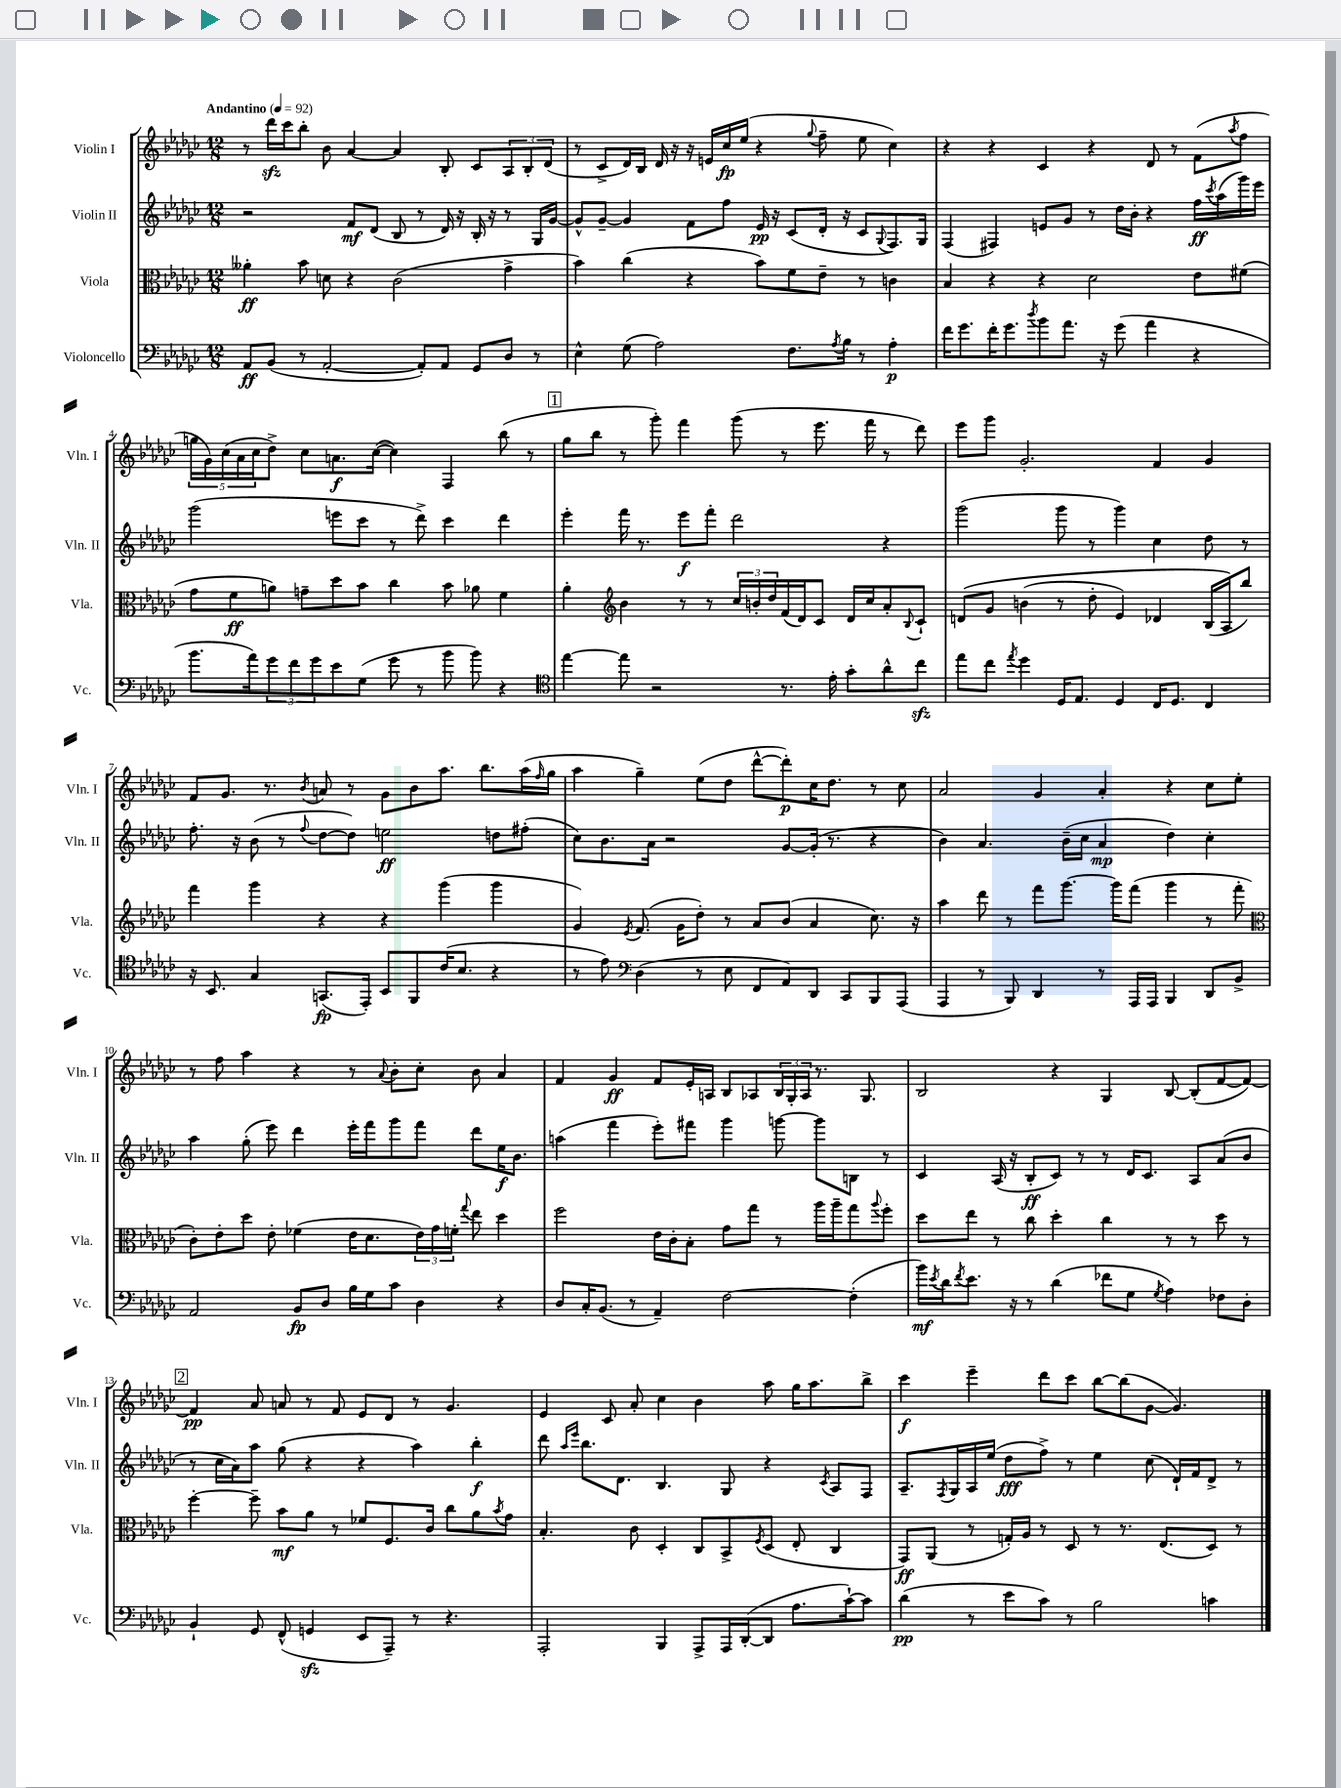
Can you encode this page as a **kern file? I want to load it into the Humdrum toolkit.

**kern	**kern	**kern	**kern
*staff4	*staff3	*staff2	*staff1
*clefF4	*clefC3	*clefG2	*clefG2
*k[b-e-a-d-g-c-]	*k[b-e-a-d-g-c-]	*k[b-e-a-d-g-c-]	*k[b-e-a-d-g-c-]
*M12/8	*M12/8	*M12/8	*M12/8
*MM92	*MM92	*MM92	*MM92
8AA-	4a--'	2r	8r
(8BB-	.	.	16ddd-
.	.	.	16ccc-
8r	8b-	.	8bb-'
[2AA-'	8d	.	8b-
.	4r	8f	[4a-
.	.	(8d-	.
.	(2c-	8B-	4a-]
8AA-'])	.	8r	.
8AA-	.	16d-)	8B-'
.	.	16r	.
8GG-	.	16B-'	8c-
.	.	16r	.
8D-	4g-^	8r	12A-
.	.	.	12B-'
8r	.	16G-	.
.	.	.	(12d-
.	.	[16g-	.
=	=	=	=
4E-^^	4b-)	8g-^^]	8r
.	.	[8g-~	8c-^
(8G-	(4cc-	4g-]	16d-)
.	.	.	16B-
2A-)	.	.	16d-
.	.	.	16r
.	4r	8f	16r
.	.	.	16e
.	.	8ff	16cc-
.	.	.	(16ee-
.	8b-)	16e-	4r
.	.	16r	.
8.F	8f	(8c-	.
.	.	.	8qqgg-
.	8e-~	16d-'	8ff~
8qA-	.	.	.
16B-	.	16r	.
8r	8r	8c-	8ee-
.	.	8qqG-	.
4A-'	4c	8.F)	4cc-)
.	.	16G-	.
=	=	=	=
16f	4B-	(4F	4r
8.g-	.	.	.
16f'	4r	4F#)	4r
8.g-	.	.	.
8qdd-	.	.	.
8b-	4r	8e	4c-
8.a-	.	8g-	.
.	2d-	8r	4r
16r	.	.	.
(8g-	.	16dd-	.
.	.	16b-'	.
4a-	.	4r	8d-
.	.	.	8r
4r	8e-	16ff	(8f
.	.	8qccc-	.
.	.	(16aa-	.
.	.	.	8qaa-
.	(8f#	16ggg-)	8ff
.	.	16eee-	.
=	=	=	=
8.b-	8g-	(2ggg-	20gg
.	.	.	20g-)
.	.	.	(20cc-
.	8f	.	.
.	.	.	20a-
16a-)	.	.	.
.	.	.	20cc-
12g-	8a)	.	8dd-^)
12f	.	.	.
.	8g~	.	8cc-
12g-	.	.	.
8e-	8dd-	8eee	8.a
(8G-	8b-	8ccc-	.
.	.	.	([16cc-
8g-	4cc-	8r	4cc-])
8r	.	8ddd-^)	.
8b-	8b-	4ccc-	4F
8b-)	8a-	.	.
4r	4f	4ddd-	(8bb-
.	.	.	8r
=	=	=	=
*clefC4	*	*	*
[4ee-	4a-'	4eee-'	8gg-
.	.	.	8bb-
*	*clefG2	*	*
8ee-]	4b-	16fff	8r
.	.	8.r	.
2r	.	.	8ggg-')
.	8r	8eee-	4fff
.	8r	8fff'	.
.	24cc-	2ddd-	(8ggg-
.	24b'	.	.
.	24dd-	.	.
8.r	(16f	.	8r
.	16d-)	.	.
.	8c-	.	8.eee-
16e-'	.	.	.
8g-'	16d-	.	.
.	16cc-	.	16fff
8a-^^	8a-'	4r	8r
.	8qqB-	.	.
8cc-	8c-`	.	8ddd-)
=	=	=	=
8ee-	&(8d	(2ggg-	8eee-
8cc-	8g-	.	8ggg-
8qee-	.	.	.
4dd-	(4b	.	2.g-'
16D-	8r	8ggg-	.
8.E-	.	.	.
.	8dd-'	8r	.
4D-	4e-)	4ggg-)	.
16C-	4d-	4cc-	4f
8.D-	.	.	.
4C-	(16B-	8dd-	4g-
.	16A-&)	.	.
.	8bb-)	8r	.
=	=	=	=
16r	4fff	8.ff'	8f
8.BB-	.	.	.
.	.	.	8.g-
.	.	16r	.
4G-	4ggg-	(8b-	.
.	.	.	8.r
.	.	8r	.
.	.	8qqff	8qb-
(8.GG	4r	[8dd-	8a
.	.	8dd-])	8r
16EE-')	.	.	.
8BB-	4r	2ee	8g-
8FF	.	.	8b-
(16c-	(4ggg-	.	8.aa-
8.B-	.	.	.
.	.	.	8.bb-
4r	4ggg-	8dd	.
.	.	(8ff#'	(16aa-
.	.	.	16qqff
.	.	.	16gg-
=	=	=	=
8r	4g-)	8cc-)	4aa-
8e-)	.	8.b-	.
*clefF4	*	*	*
.	8qe-	.	.
(4D-	(8.f	.	4gg-~)
.	.	16a-	.
.	.	2r	.
.	16g-	.	.
8r	8dd-')	.	(8ee-
8E-	8r	.	8dd-
8FF	8a-	.	[8ddd-^^
8AA-)	(8b-	[8g-	8ddd-'])
8DD-	4a-	(16g-']	16cc-
.	.	8.r	8.dd-
8CC-	.	.	.
8BBB-	8.cc-)	4r	8r
(8AAA-	.	.	8cc-
.	16r	.	.
=	=	=	=
4AAA-	4aa-	4b-)	2a-
8r	8ddd-	4.a-	.
8BBB-)	8r	.	.
4DD-	8fff	.	4g-
.	[8.ggg-	(16b-~	.
.	.	16cc-	.
8r	.	4a-	4a-'
.	16ggg-]	.	.
16AAA-	(8fff	.	.
16AAA-	.	.	.
4BBB-	4ggg-	4dd-)	4r
8DD-	8r	4cc-'	8cc-
8BB-^	8fff'	.	8ee-'
=	=	=	=
*	*clefC3	*	*
2AA-	8c-')	4aa-	8r
.	8e-'	.	8ff
.	8dd-	(8gg-'	4aa-
.	8e-'	8eee-)	.
8BB-	(4f-	4ddd-	4r
8D-	.	.	.
16B-	16e-	16eee-'	8r
16G-	8.d-	16fff	.
.	.	.	8qqa-
8c-	.	8ggg-	8b-'
4D-	24e-)	8fff	8cc-'
.	24g-	.	.
.	24f'	.	.
.	8qqgg-	.	.
.	8ee-	8ddd-	8b-
4r	4dd-	16ee-	4a-
.	.	8.b-	.
=	=	=	=
8D-	2ff	(4aa	4f
16C-'	.	.	.
(8.BB-	.	.	.
.	.	4fff	4g-
8r	.	.	.
4AA-~)	16e-	8eee-')	8f
.	16c-'	.	.
.	8B-'	8fff#	16e-'
.	.	.	16A
[2F	8g-	4ggg-	8B-
.	8gg-	.	8A-
.	8r	[8ggg	24B-
.	.	.	24G-'
.	.	.	24A-
.	16aa-	8ggg]	8.r
.	16aa-~	.	.
(4F']	8gg-	8B	.
.	.	.	8.G-
.	8qqaa-	.	.
.	8ff'	8r	.
=	=	=	=
16b-)	8dd-	4c-	2B-
8qe-	.	.	.
16d-	.	.	.
8qf	.	.	.
8.e-	8ee-	.	.
.	8r	(16A-	.
16r	.	16r	.
8r	8cc-	8B-'	.
(4d-	4dd-'	8c-)	4r
.	.	8r	.
8f-	4cc-	8r	4G-
8G-	.	16d-	.
.	.	8.c-	.
8qG-	.	.	.
4A-)	8r	.	[8B-
.	8r	8A-	(8B-']
8F-	8dd-	(8a-	[8f
8D-'	8r	8b-	8f_)
=	=	=	=
4BB-`	[4ff'	8r	4f]
.	.	16cc-	.
.	.	16a-)	.
8GG-	8ff~]	8aa-	8a-
(8FF^^	8b-	(8gg-	8a
4GG	8a-	4r	8r
.	8r	.	8f
8EE-	8f-	4r	8e-
8AAA-~)	8.F	.	8d-
8r	.	4aa-)	8r
.	16c-	.	.
4.r	8cc-	.	4.g-
.	8a-	4bb-'	.
.	8qb-	.	.
.	8g-	.	.
=	=	=	=
2AAA-'	4.B-'	8ddd-	4e-
.	.	16qqaa-	.
.	.	16qqeee-	.
.	.	8.bb-	.
.	.	.	8c-
.	.	8.d-	.
.	8c-	.	8a-'
4BBB-	4D-'	4.B-	4cc-
8AAA-^	8C-	.	4b-
16AAA-	8BB-^	8G-	.
([16DD-'	.	.	.
.	8qF	.	.
8DD-]	(8D-	4r	8aa-
8.A-	8E-'	.	16gg-
.	.	.	8.aa-
.	.	8qc-	.
.	4C-	8A-	.
[16c-`)	.	.	.
8c-]	.	8F	8bb-^
=	=	=	=
(4d-	8GG-)	8.A-~	4ccc-
.	(8AA-	.	.
.	.	8qF	.
.	.	16G-	.
8r	8r	16A-	4eee-~
.	.	(16ee-	.
8e-	16G')	8dd-	.
.	16A-	.	.
8c-)	8r	8ff^)	8ddd-
8r	8D-	8r	8ccc-
2B-	8r	4ee-	[8bb-
.	8.r	.	(8bb-]
.	.	(8cc-	[8g-
.	(8.E-	.	.
.	.	16d-`)	4.g-])
.	.	16f	.
4c	8D-)	8d-^	.
.	8r	8r	.
==	==	==	==
*-	*-	*-	*-
